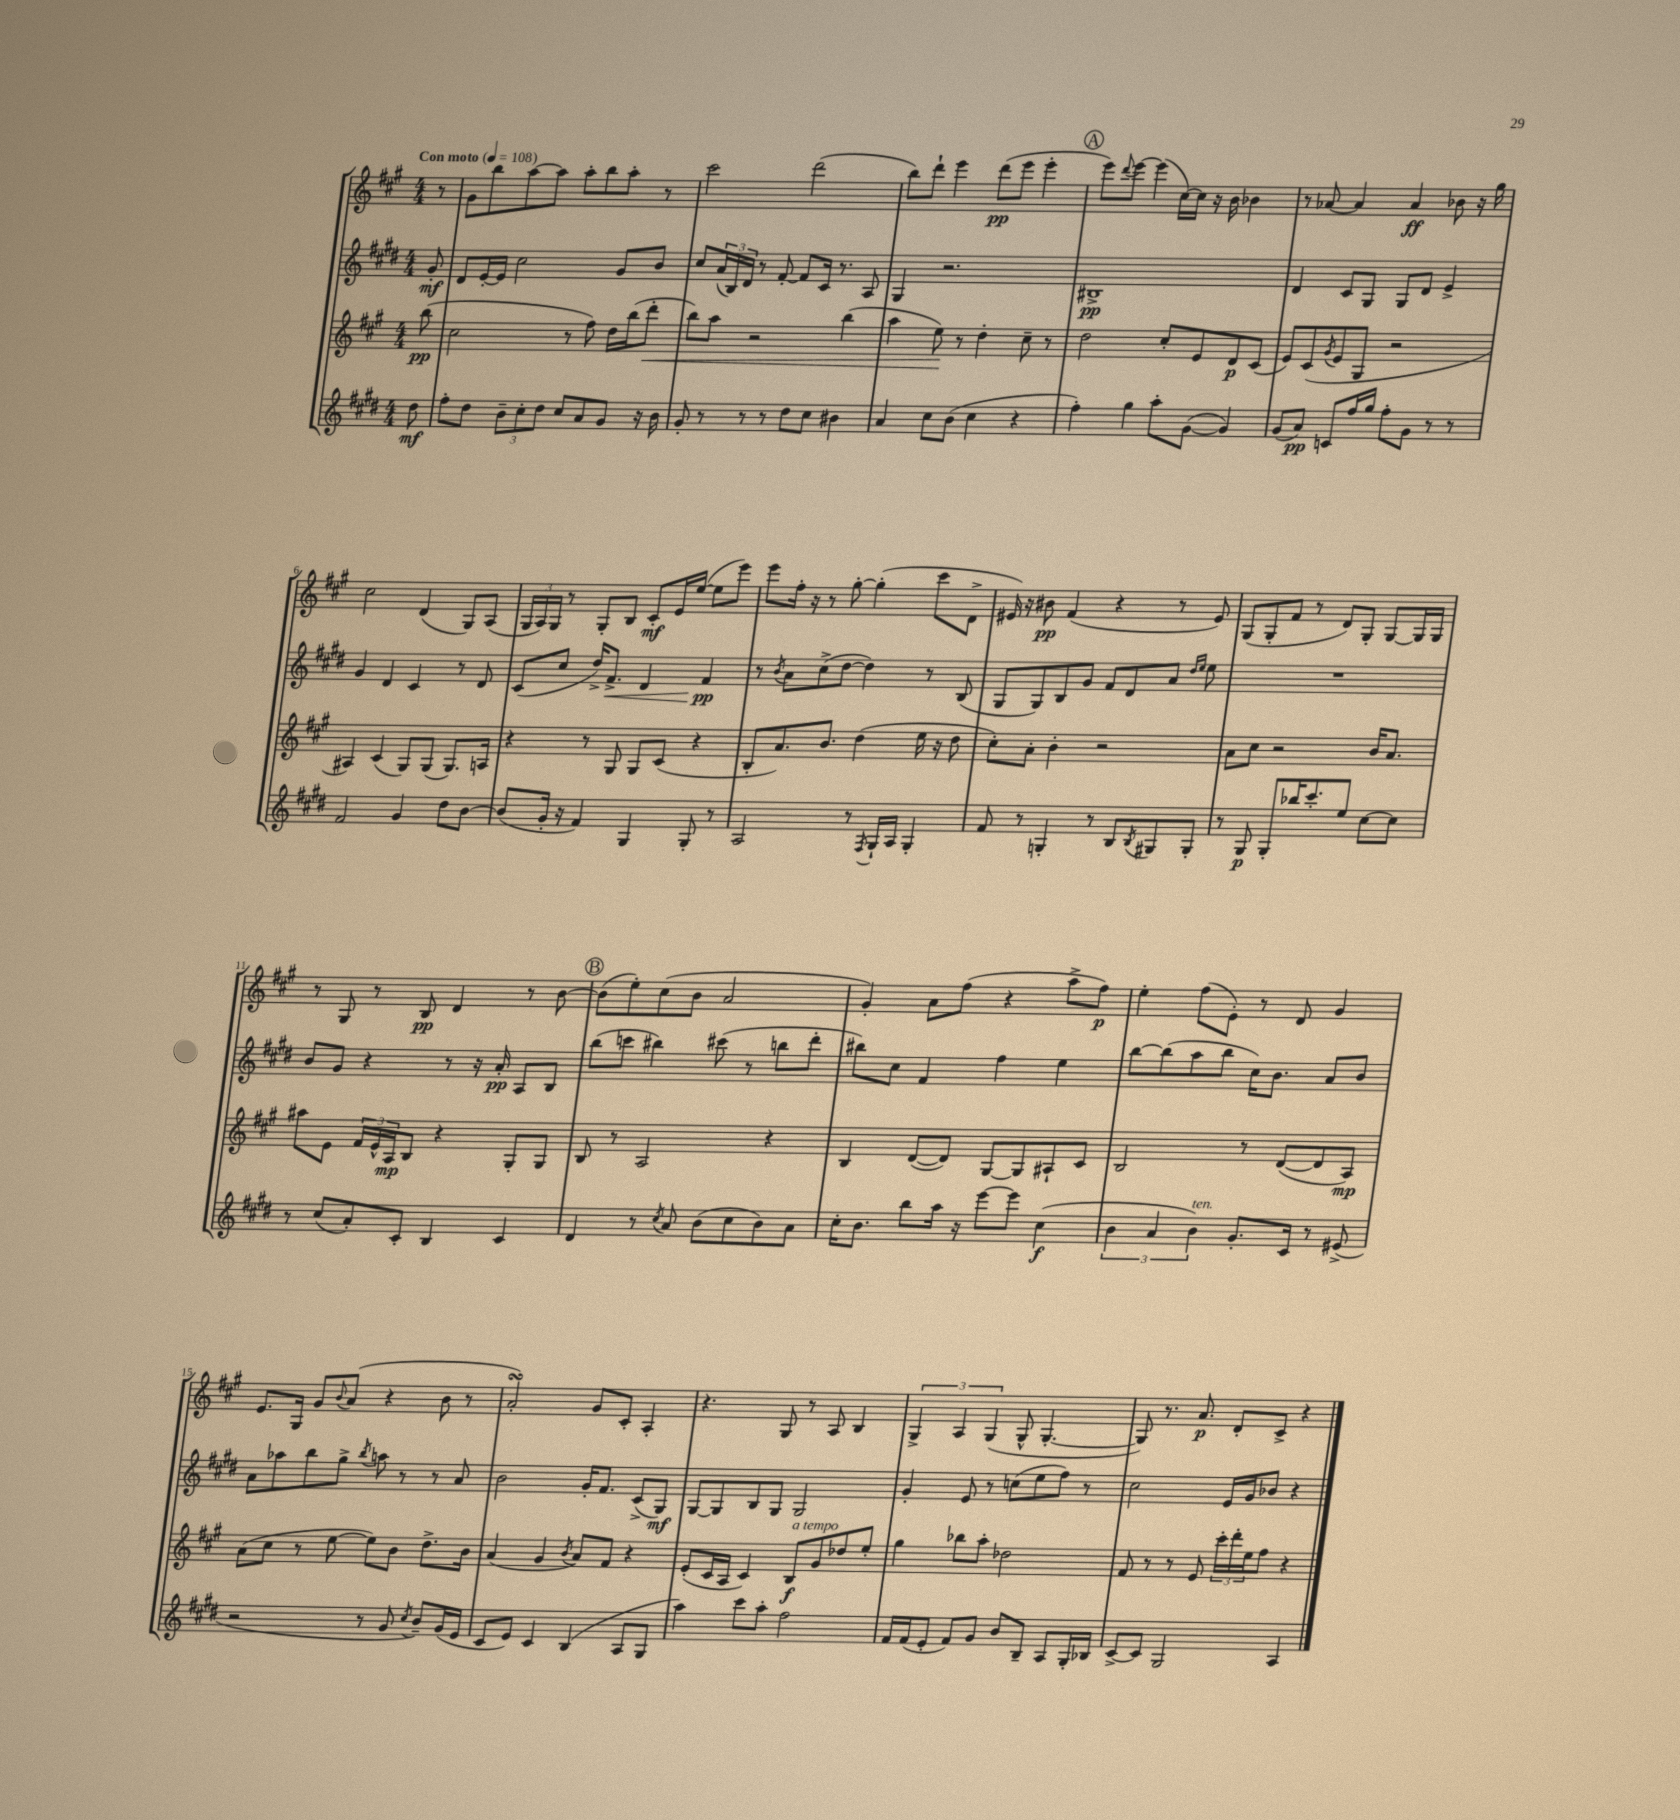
<<
\new StaffGroup <<
\new Staff = "s0" {
    \clef treble \key a \major \numericTimeSignature \time 4/4 \partial 8 \tempo "Con moto" 4 = 108
    r8 |
    gis'8 b''8 a''8~ a''8 a''8-. b''8 a''8-. r8 |
    cis'''2 d'''2( |
    b''8) d'''8-! e'''4 d'''8\pp( e'''8 e'''4-. |
    \mark \markup { \circle "A" } e'''8) \appoggiatura { d'''8 } e'''8~ e'''4( cis''16~) cis''16 r16 b'16 bes'4 |
    r8 aes'8~ aes'4 aes'4\ff bes'8 r16 gis''16 |
    cis''2 d'4( gis8) a8( |
    \tuplet 3/2 { gis16 a16) gis16 } r8 gis8-. b8 cis'8-.\mf e'16 e''16~( e''8 e'''8) |
    e'''8 fis''16-. r16 r8 gis''8~-. gis''4-.( cis'''8 d'8-> |
    eis'16) r16 bis'8\pp fis'4( r4 r8 eis'8) |
    gis8( gis8-. fis'8 r8 d'8) gis8-. gis8~ gis16 gis16 |
    r8 gis8 r8 b8\pp d'4 r8 b'8~ |
    \mark \markup { \circle "B" } b'8( e''8-.) cis''8( b'8 a'2 |
    gis'4-.) a'8 fis''8( r4 a''8-> fis''8\p) |
    e''4-. fis''8( e'8-.) r8 d'8 gis'4 |
    e'8. gis16 gis'8 \appoggiatura { b'8 } a'8( r4 b'8 r8 |
    a'2-.\turn) gis'8 cis'8-. a4-. |
    r4. gis8 r8 a8 b4 |
    \tuplet 3/2 { gis4-> a4 gis4( } gis8-^ gis4.~-. |
    gis8) r8. a'8.\p d'8-. cis'8-> r4 \bar "|." |
}
\new Staff = "s1" {
    \clef treble \key e \major \numericTimeSignature \time 4/4 \partial 8
    gis'8-.\mf |
    dis'8 e'16~-. e'16 cis''2 gis'8 b'8 |
    cis''8 \tuplet 3/2 { a'16( b16) dis'16 } r8 fis'8~-. fis'8 cis'16 r8. a8 |
    gis4 r2. |
    \mark \markup { \circle "A" } bis1->\pp |
    dis'4 cis'8 gis8 gis8 dis'8 e'4-> |
    gis'4 dis'4 cis'4 r8 dis'8 |
    cis'8( cis''8 dis''16->) fis'8.->\< dis'4 fis'4\pp\! |
    r8 \acciaccatura { b'8 } a'8 cis''8->( dis''8~ dis''4) r8 b8( |
    gis8 gis8) b8 gis'8 fis'8 dis'8 a'8 \grace { dis''16 e''16 } e''8 |
    R1 |
    b'8 gis'8 r4 r8 r16 a'16-.\pp a8 b8 |
    \mark \markup { \circle "B" } b''8( c'''8 bis''4) cis'''8( r8 b''8 dis'''8-. |
    bis''8) cis''8 fis'4 fis''4 e''4 |
    b''8~ b''8( a''8 b''8 cis''16) b'8. a'8 b'8 |
    a'8 aes''8 b''8 gis''8-> \acciaccatura { b''8 } a''8 r8 r8 a'8 |
    b'2 gis'16-. fis'8. cis'8->( gis8\mf) |
    gis8~ gis8 b8 gis8 gis2 |
    gis'4-. e'8 r8 c''8( e''8 fis''8) r8 |
    cis''2 e'16 gis'16 bes'8 r4 \bar "|." |
}
\new Staff = "s2" {
    \clef treble \key a \major \numericTimeSignature \time 4/4 \partial 8
    b''8\pp( |
    cis''2 r8 fis''8) d''16 b''16( d'''8-.\< |
    b''8) a''8 r2 b''4( |
    a''4 e''8\!) r8 d''4-. cis''8-- r8 |
    \mark \markup { \circle "A" } d''2 cis''8-. e'8 d'8\p cis'8( |
    e'8) cis'8( \acciaccatura { gis'8 } e'8 gis8 r2 |
    ais4) cis'4( gis8) gis8( gis8.) a16 |
    r4 r8 gis8 gis8 cis'8( r4 |
    b8-. a'8.) b'8. d''4( e''16 r16 d''8 |
    cis''8-.) a'8-. b'4-. r2 |
    a'8 cis''8 r2 b'16 a'8. |
    ais''8 e'8 \tuplet 3/2 { fis'16 e'16-^ a16\mp } b8 r4 gis8-. gis8 |
    \mark \markup { \circle "B" } b8 r8 a2 r4 |
    b4 d'8~( d'8) gis8~ gis8 ais8-! cis'8 |
    b2 r8 d'8~( d'8 a8\mp) |
    a'8( cis''8 r8 e''8~ e''8) b'8 d''8.-> b'16 |
    a'4( gis'4 \acciaccatura { b'8 } a'8) fis'8 r4 |
    e'8-.( cis'16 a16 cis'4) b8\f^\markup { \italic "a tempo" } gis'8 des''8 e''8-. |
    gis''4 bes''8 a''8-. des''2 |
    fis'8 r8 r8 e'8 \tuplet 3/2 { cis'''16-. d'''16-. e''16 } fis''8 r4 \bar "|." |
}
\new Staff = "s3" {
    \clef treble \key e \major \numericTimeSignature \time 4/4 \partial 8
    dis''8\mf |
    fis''8-. dis''8 \tuplet 3/2 { b'8-- cis''8-. dis''8 } cis''8 a'8 gis'8 r16 b'16 |
    gis'8-. r8 r8 r8 dis''8 cis''8 bis'4 |
    a'4 cis''8 b'8( cis''4 r4 |
    \mark \markup { \circle "A" } fis''4-.) gis''4 a''8-. gis'8~( gis'4) |
    gis'8( a'8\pp) c'8 fis''16 gis''16 fis''8-. gis'8 r8 r8 |
    fis'2 gis'4 dis''8 b'8~ |
    b'8( gis'16-. r16 fis'4) gis4 gis8-. r8 |
    a2 r8 \acciaccatura { fis8 } gis16-! a16 gis4-. |
    fis'8 r8 g4-. r8 b8 \acciaccatura { b8 } gis8 gis8-. |
    r8 gis8\p gis8-. bes''16 cis'''8.-. e''8 cis''8~ cis''8 |
    r8 cis''8( a'8-.) cis'8-. b4 cis'4 |
    \mark \markup { \circle "B" } dis'4 r8 \acciaccatura { cis''8 } a'8 b'8( cis''8 b'8) a'8 |
    cis''16-. b'8. b''8 a''16 r16 e'''8~ e'''8 cis''4\f( |
    \tuplet 3/2 { b'4 a'4 b'4^\markup { \italic "ten." }) } gis'8.-. cis'16 r8 eis'8->( |
    r2 r8 gis'8 \acciaccatura { cis''8 } b'8--) gis'16( e'16 |
    cis'8 e'8) cis'4 b4( a8 gis8 |
    a''4) cis'''8 a''8-. fis''2 |
    fis'16 fis'16( e'8-. fis'8) gis'8 b'8 b8-- a8 gis16-. bes16 |
    cis'8~-> cis'8 gis2 a4 \bar "|." |
}
>>
>>
